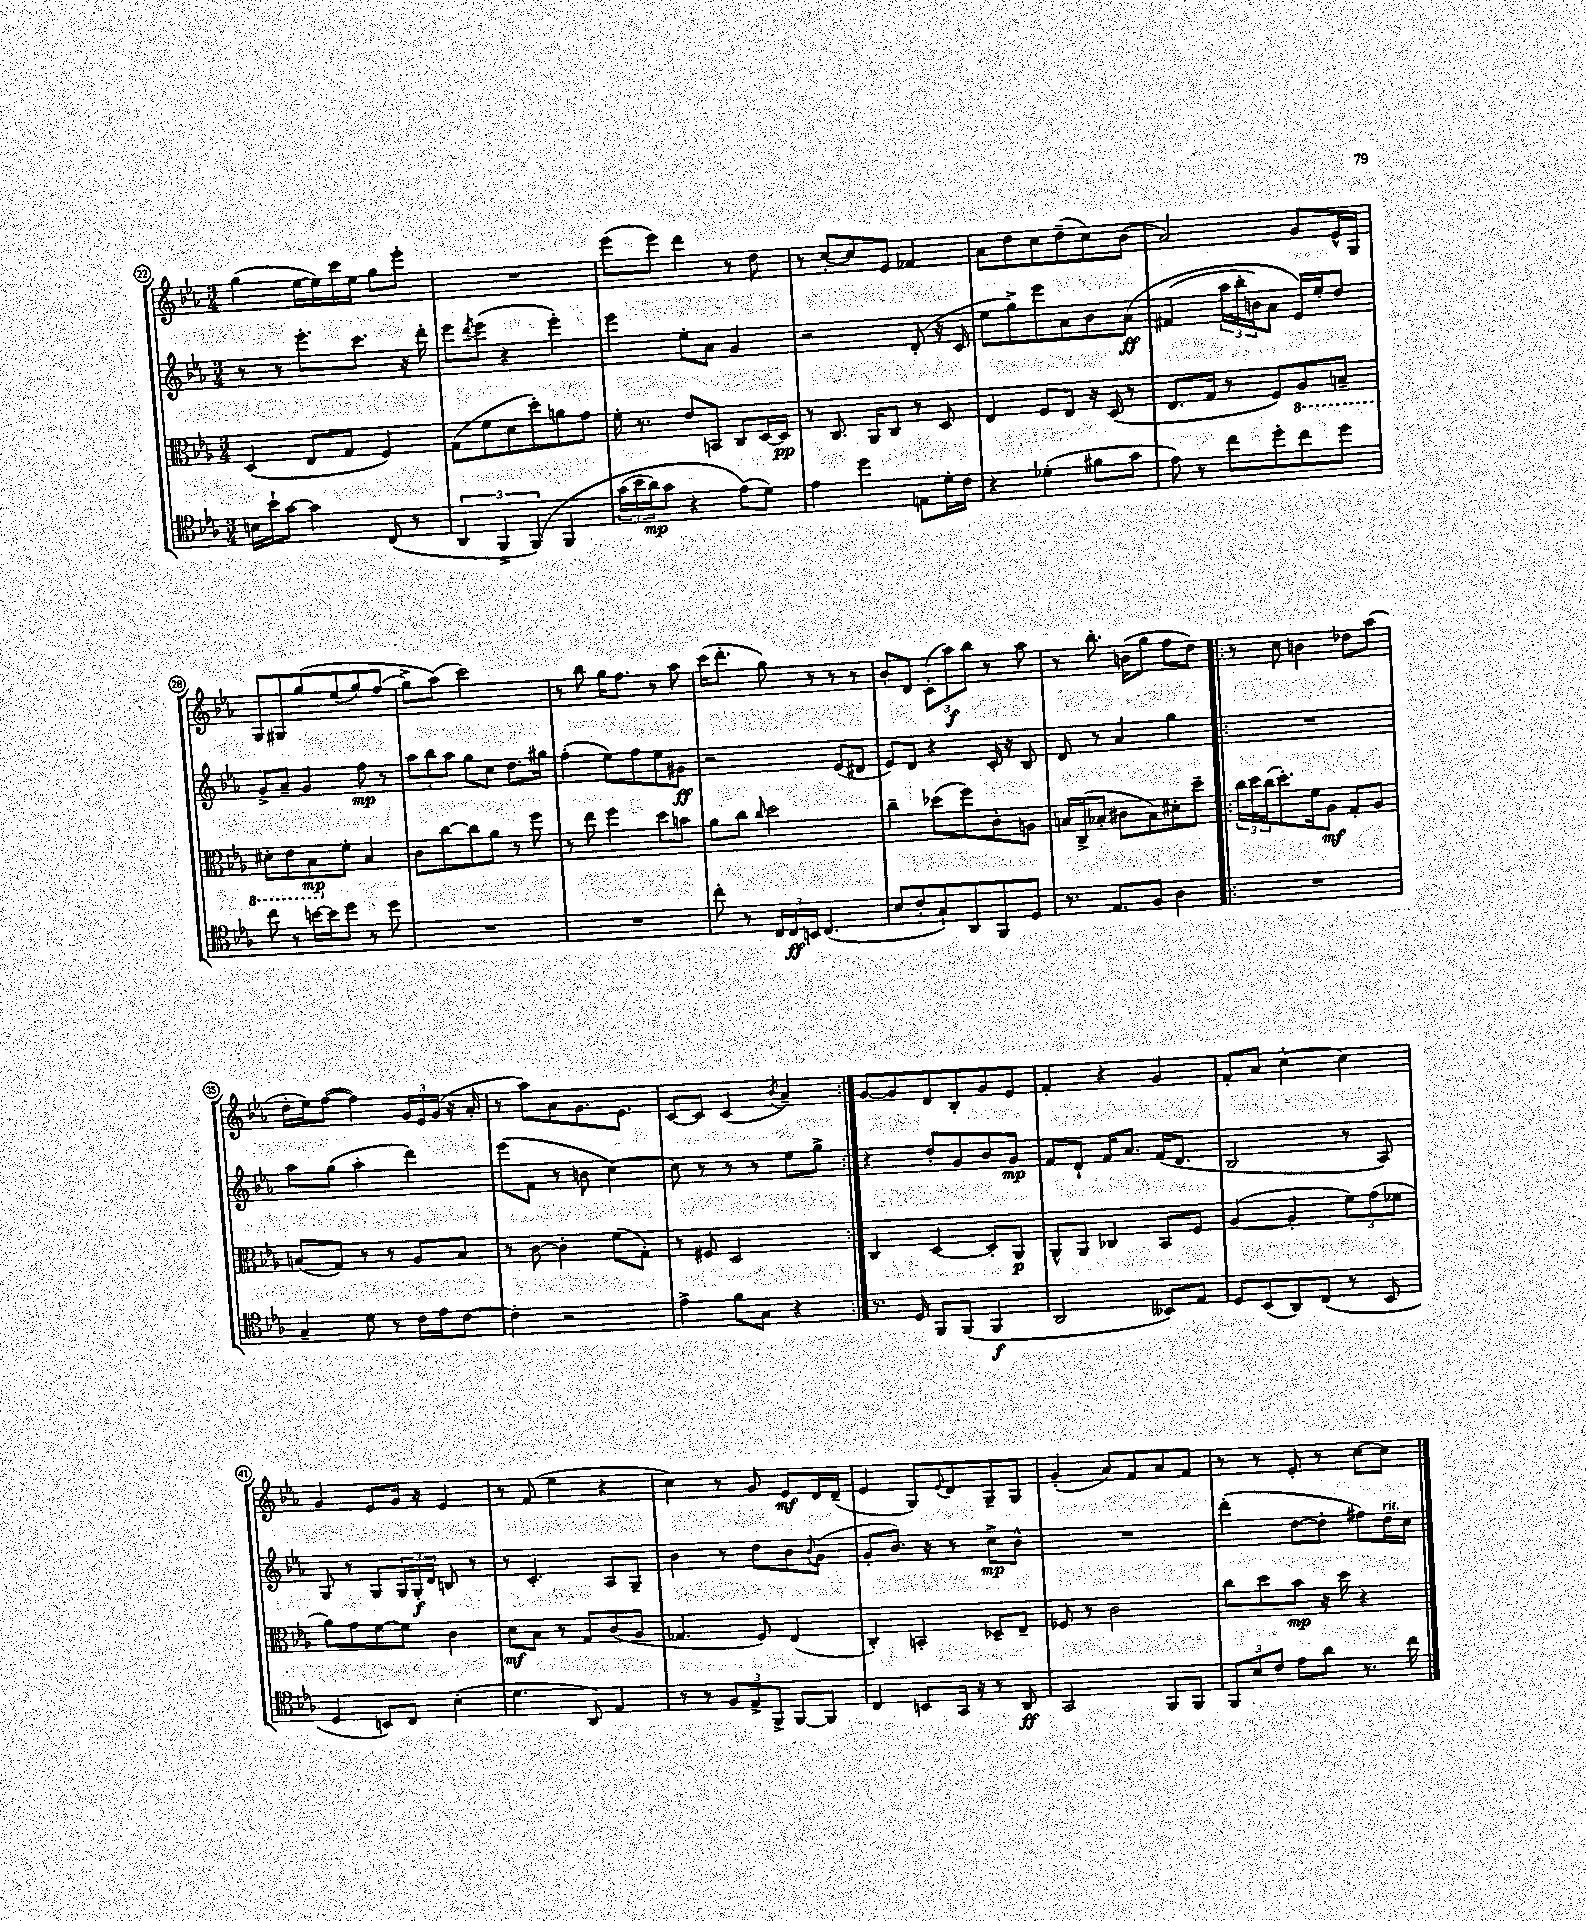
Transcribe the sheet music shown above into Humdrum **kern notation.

**kern	**kern	**kern	**kern
*staff4	*staff3	*staff2	*staff1
*clefC4	*clefC3	*clefG2	*clefG2
*k[b-e-a-]	*k[b-e-a-]	*k[b-e-a-]	*k[b-e-a-]
*M3/4	*M3/4	*M3/4	*M3/4
16B\LL	(4D/	8r	(4gg\
16b-`\J	.	.	.
[8g\J	.	8r	.
4g\]	8E-/L	8.eee-'\L	[16ee-\LL
.	.	.	16ee-\])
.	8G/J	.	16ccc\
.	.	8.ccc\J	16ee-\JJ
(8C/	4F/)	.	8gg\L
8r	.	16r	8eee-'\J
.	.	16ddd'\	.
=	=	=	=
6AA-/	(8G\L	8eee-\L	2.r
.	.	8qddd/	.
.	8f\	(8eee-\J	.
6FF^/	.	.	.
.	8d\	4r	.
&(6FF/)	.	.	.
.	8dd'\)	.	.
4FF/	8a\	4eee-'\)	.
.	8g\J	.	.
=	=	=	=
(24g\LL	16f'\	4eee-\	(8eee-\L
24b-\	.	.	.
.	8.r	.	.
24a-\J)	.	.	.
8g\J	.	.	8eee-\J)
4r	8e-/L	8ee-'\L	4ddd\
.	8BB/J	8a-\J	.
(8e-\L&)	8C/L	4g/	8r
8d\J)	[16D/L	.	8dd\
.	16D/]JJ	.	.
=	=	=	=
4e-\	8r	2r	8r
.	8.C/	.	[8cc'/L
4dd\	.	.	8cc/]
.	16AA-/LK	.	.
.	8C/J	.	8e-/J
8E\L	8r	(8d'/	4f-/
16d'\L	8D/	16r	.
16c\JJ	.	16c/	.
=	=	=	=
4r	4E-/	8ee-\L	8a-\L
.	.	8gg^\)	8dd\
(4d-'\	8F/L	8eee-\	8cc\
.	8E-/J	8a-\	(8dd~\
8f#\L	16r	8b-\	8cc\)
.	(16D/	.	.
8g\J	8r	&(8a-\J	(8b-\J
=	=	=	=
8e-\)	8.E-/L	(4f#/	2a-/)
8r	.	.	.
.	16G/Jk	.	.
8cc\L	8r	24aa-\LL	.
.	.	24bb-'\	.
.	.	24b\J)	.
8dd'\	8F/L)	8a-\J	.
8cc\	8AA-/	16e-/LL&)	8g/L
.	.	16ee-'/J	.
8dd\J	8BB~/J	8dd/J	16e-^^/L
.	.	.	16G/JJ
=	=	=	=
8cc\	8D#'\L	8g^/L	8G/L
8r	8E-\	8a-~/J	8G#/
[16b\LL	8BB-\	4g/	&(8gg/
16b\]J	.	.	.
8dd\J	8f'\J	.	(8ee-/
8r	4B-/	8ff\	8gg/)
8dd\	.	8r	(8ff/J
=	=	=	=
2.r	8c\L	12aa-\L	8gg^\L)
.	.	12bb-\	.
.	[8cc\	.	(8aa-\J&)
.	.	12aa-\J	.
.	8cc\]	8gg\L	2ccc\)
.	8a-\J	8cc\J	.
.	8r	8.dd\L	.
.	8ff\	.	.
.	.	16gg#\Jk	.
=	=	=	=
2.r	8r	(4ff'\	8r
.	8ee-\	.	8bb-\
.	4ff\	8ee-\L)	16gg\LK
.	.	.	8.ff\J
.	.	8ff\	.
.	8dd\L	8ee-\	8r
.	8b\J	8g#\J	8aa-\
=	=	=	=
8cc'\	8a-\L	2r	(16ccc\LK
.	.	.	8.ddd'\J
8r	8cc\J	.	.
.	16qqcc/	.	.
24C/LL	2dd\	.	8gg\)
24C/	.	.	.
24BB/JJ	.	.	.
(4.C/	.	.	8r
.	.	(8e-/L	8r
.	.	8d#/J	8r
=	=	=	=
8B-/L	4cc~\	8e-/L)	8b-'/L
8c'/	.	8d/J	8d/J
8G`/)	(8dd-\L	4r	(12c'\L
.	.	.	12aa-\)
8AA-/	8ff\)	.	.
.	.	.	12bb-\J
8FF/	8c'\	16c'/	8r
.	.	16r	.
8D/J	8A\J	8B-/	8aa-\
=	=	=	=
8.r	16B/LL	8d/	8r
.	(16C^/J	.	.
.	8B-'/J	8r	8.bb-'\
8.E-/L	.	.	.
.	8c#\L	4a-/	.
.	.	.	(16b\LK
8F/J	8B-\)	.	8gg\J
4A-\	8d#'\	4gg\	8ff\L
.	8dd~\J	.	8dd\J)
=!|:	=!|:	=!|:	=!|:
2.r	24cc\LL	2.r	8r
.	24dd\	.	.
.	(24cc\J	.	.
.	8.dd'\)	.	8cc\
.	.	.	4b\
.	16f\k	.	.
.	8A-\J	.	.
.	8G'/L	.	8dd-\L
.	8A-/J	.	(8aa-\J
=	=	=	=
4G~/	(8B/L	8aa-\L	16dd'\LL
.	.	.	16ee-\J)
.	8G/J)	(8gg\J	([8ff\J
8d\	8r	4aa-'\	4ff\])
8r	8r	.	.
16c\LL	8A-/L	4ddd\)	24g/LL
.	.	.	24e-/
16e-\J	.	.	.
.	.	.	(24g/JJ
[8c\J	8B/J	.	16r
.	.	.	16a-'/
=	=	=	=
4c'\]	8r	(8eee-\L	8r
.	[8c\	8f\J	8aa-\L)
2r	4c'\]	8r	8a-\
.	.	8b\	8.g\
.	(8f\L	[4cc\)	.
.	.	.	8.e-\J
.	8G'\J)	.	.
=	=	=	=
4e-^\	8r	8cc\]	[8c/L
.	8F#/	8r	8c/]J
8f\L	2D/	8r	(4c/
8G\J	.	8r	.
.	.	.	8qb-/
4r	.	8ee-\L	4a-~/)
.	.	8gg^\J	.
=:|!	=:|!	=:|!	=:|!
8.r	4C/	4r	[8g/L
.	.	.	8g/]
16D/	.	.	.
8FF/L	[4D/	8dd'/L	8d/
(8FF/J	.	8g/	8B-'/
4FF/	8D'/]L	8b-/	8g/
.	8AA-/J	8g/J	8e-/J
=	=	=	=
2AA-/	8AA-^^/L	8f/L	4f'/
.	8AA-/J	8d`/J	.
.	4C-/	16f/LK	4r
.	.	8.a-/J	.
8BB--/L)	8BB-/L	(16f/LK	4g/
.	.	8.d/J	.
8E-/J	8F/J	.	.
=	=	=	=
8D/L	([4A-/	2B-/	8f'/L
(8BB-/	.	.	8a-/J
8AA-/)	4A-'/]	.	[4cc'\
(8C/J	.	.	.
8r	12f\L)	8r	4cc\]
.	(12g\	.	.
8BB-/	.	8A-/)	.
.	12f-\J	.	.
=	=	=	=
4D/	8a-\L)	8G/	4g/
.	8g\	8r	.
8BB/L)	[8f\	8G/L	8e-/L
8C/J	8f\]J	24G/L	16g/Jk
.	.	24G'/	.
.	.	.	16r
.	.	24d/JJ	.
(4B-'\	4c\	8B/	4e-/
.	.	8r	.
=	=	=	=
4.d\	8d\L	8r	8r
.	8B-\J	4.c'/	(8f/
.	8r	.	4ee-\
8AA-/)	8G/L	.	.
4E-/	(8c/	8A-/L	4r
.	8A-/J	8G~/J	.
=	=	=	=
8r	4.G-/	4b-\	4cc\)
8r	.	.	.
12F/L	.	8r	8r
12E-^/	.	.	.
.	8F/)	8dd\L	8g/
12FF^/J	.	.	.
[8FF/L	(4E-/	8b-\	8e-/L
.	.	8qqb-/	.
8FF/]J	.	(8g\J	16d/L
.	.	.	(16d~/JJ
=	=	=	=
4C/	4C'/)	8g'/L	4e-/
.	.	8.b-/J)	.
8BB/L	4BB'/	.	8G/L)
.	.	16r	.
.	.	.	8qqe-/
16GG/Jk	.	8r	8d/
16r	.	.	.
8r	8D-~/L	8cc^\L	8G~/
8AA-/	8E-~/J	8b-^^\J	8G/J
=	=	=	=
2GG/	8F-/	2.r	(4g'/
.	8r	.	.
.	2c\	.	8a-/L)
.	.	.	8f/
8FF/L	.	.	8a-/
8FF/J	.	.	8f/J
=	=	=	=
12FF/L	8cc\L	(4ddd'\	8r
12B-/	.	.	.
.	8dd\	.	8r
12c/J	.	.	.
8e-\L	8b-\J	[8dd\L	8e-'/
8a-\J	16r	8dd'\]J	8r
.	16dd\	.	.
8.r	4r	8ff#\L)	[8cc\L
.	.	16dd\L	8cc\]J
16cc\	.	16cc\JJ	.
==	==	==	==
*-	*-	*-	*-
